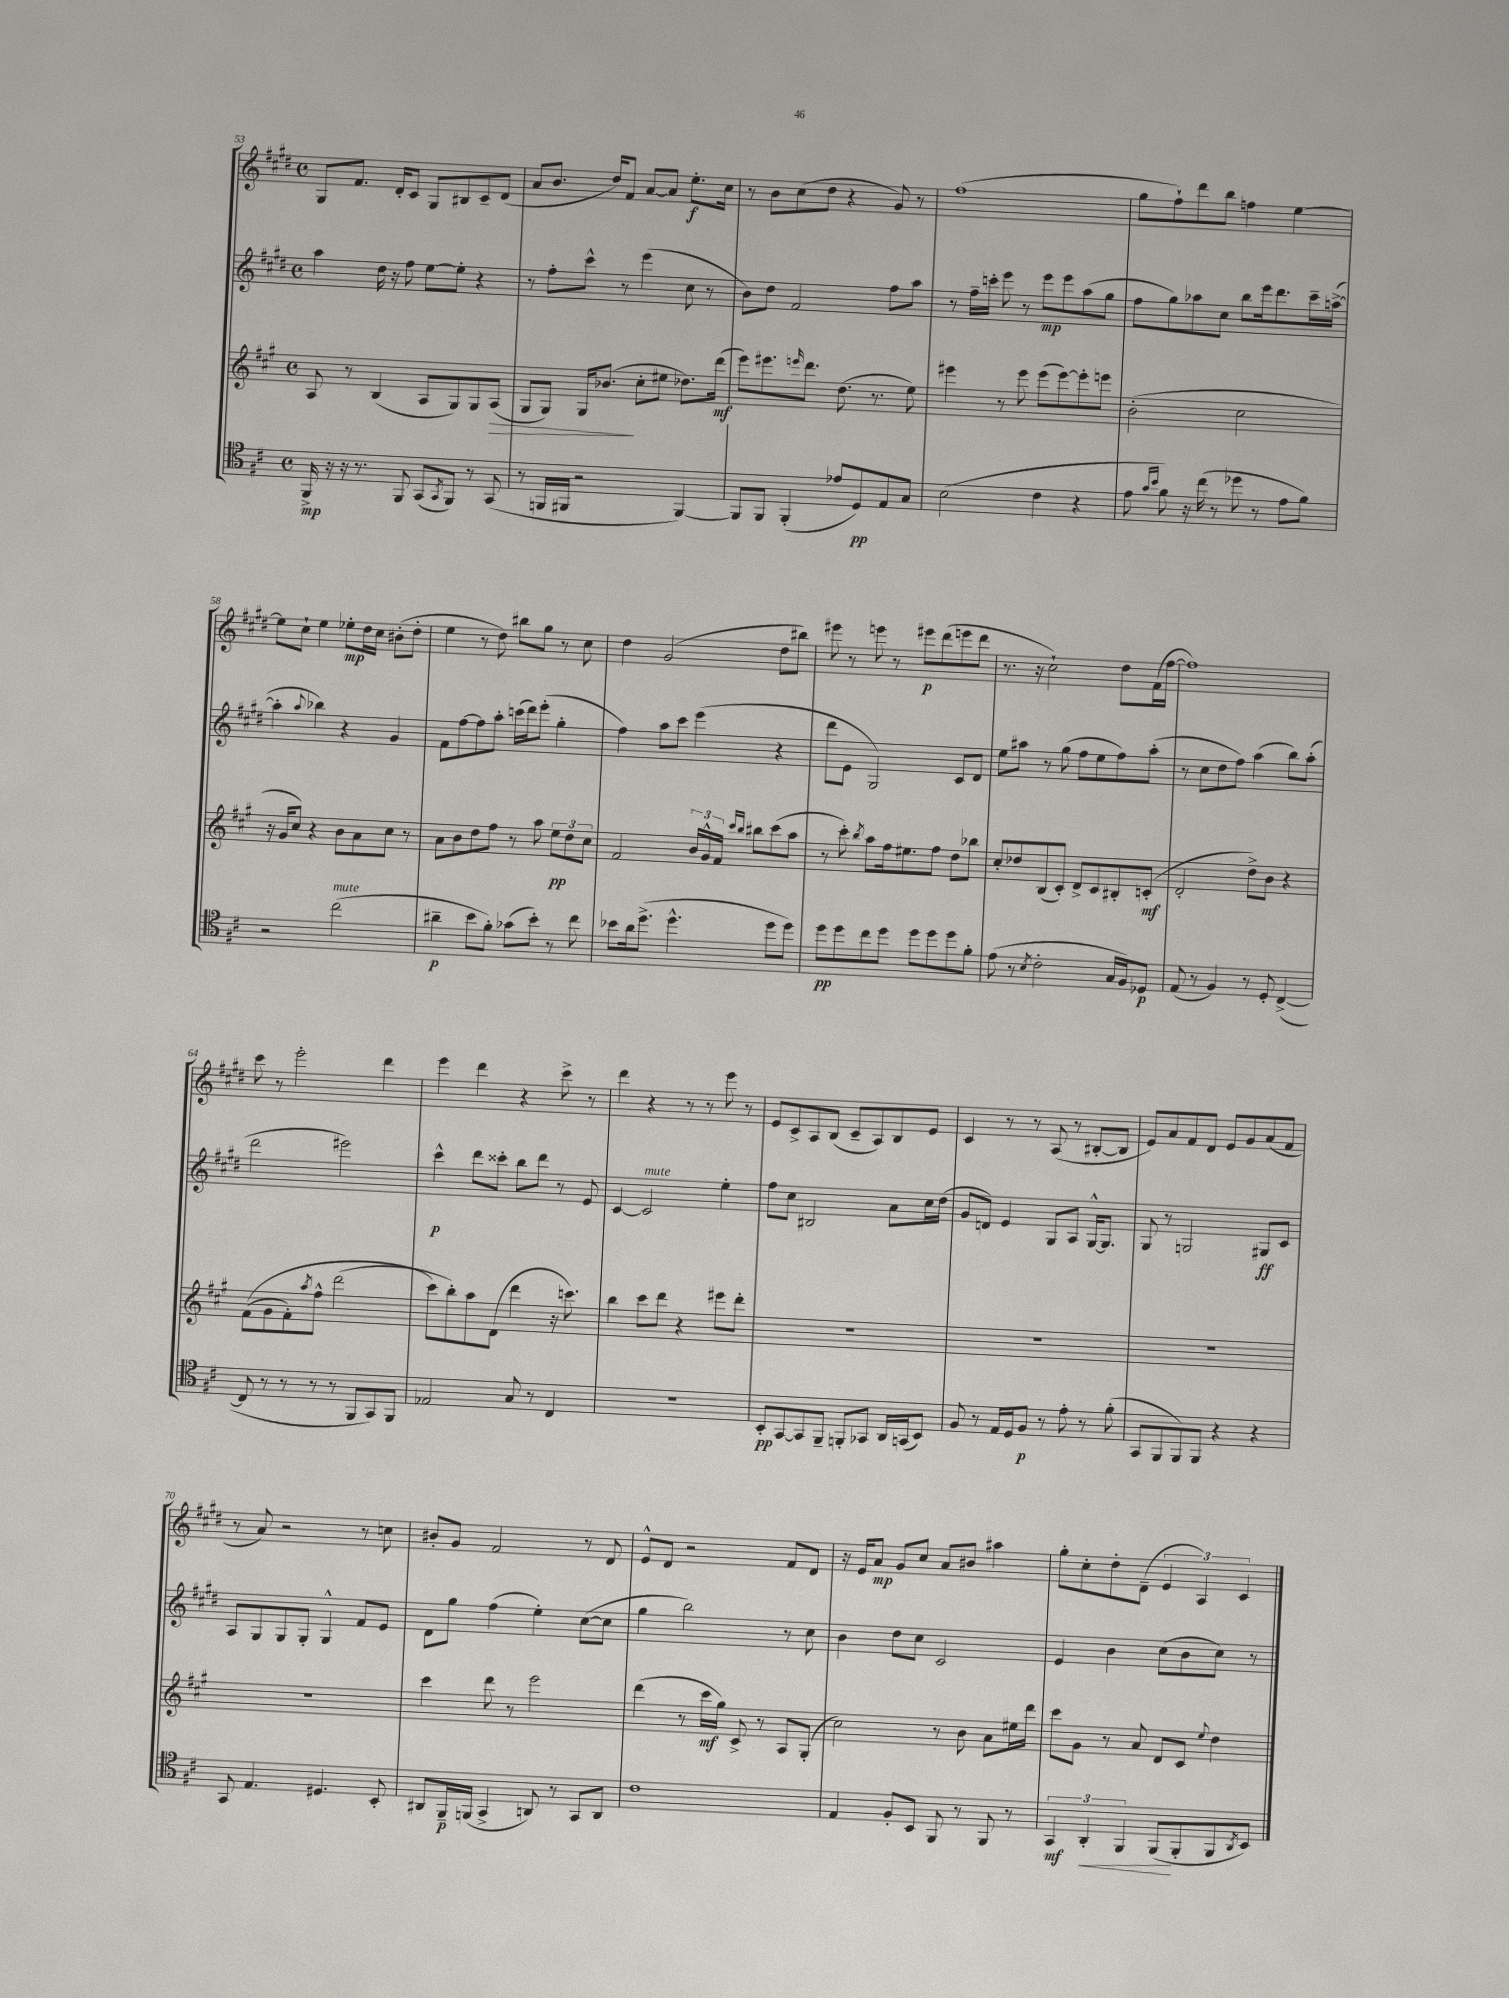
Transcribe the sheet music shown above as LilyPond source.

<<
\new StaffGroup <<
\new Staff = "s0" {
    \clef treble \key e \major \defaultTimeSignature \time 4/4
    gis8 fis'8. dis'16-. cis'8 gis8 bis8 cis'8-- dis'8( |
    a'8 b'8. dis''16) fis'8 a'8~ a'8 e''8.-.\f cis''16 |
    r8 b'8 cis''8( dis''8 r4 gis'8) r8 |
    fis''1( |
    gis''8 fis''8-!) dis'''8 b''8 f''4 e''4~ |
    e''8 cis''8-! e''4 ees''8-.\mp dis''16 cis''16 bis'8-.( dis''8-. |
    e''4 r8 dis''8) bis''8 gis''8 r8 cis''8 |
    dis''4 gis'2( dis''8 bis''8) |
    eis'''8 r8 e'''8 r8 eis'''8\p dis'''8( e'''8 dis'''8 |
    r8. r16 cis''2-!) dis''8 fis'16( fis''16~ |
    fis''1) |
    cis'''8 r8 e'''2-. dis'''4 |
    e'''4 dis'''4 r4 cis'''8-> r8 |
    dis'''4 r4 r8 r8 e'''8 r8 |
    e'8 cis'8-> a8 b8( cis'8-- a8) b8 e'8 |
    cis'4 r8 r8 a8( r8 bis8~-. bis8 |
    e'8) a'8 fis'8 dis'8 e'8 gis'8 a'8( fis'8 |
    r8 a'8) r2 r8 c''8 |
    bis'8-. gis'8 fis'2 r8 dis'8 |
    e'8-^ dis'8 r2 fis'8 dis'8 |
    r16 e'16 a'8\mp gis'8 cis''8 a'8 bis'8 ais''4 |
    gis''8-. cis''8-. dis''8-. dis'8--( \tuplet 3/2 { e'4 a4) cis'4 } \bar "|." |
}
\new Staff = "s1" {
    \clef treble \key e \major \defaultTimeSignature \time 4/4
    a''4 dis''16 r16 fis''8 e''8~ e''8-. r4 |
    r8 fis''8-. cis'''8-^ r8 e'''4( cis''8 r8 |
    b'8) dis''8 fis'2 fis''8 a''8 |
    r8 fis''16-- c'''16-. e'''8 r8 e'''8\mp e'''8 a''8( gis''8 |
    fis''8 gis''8) aes''8 cis''8 b''8 e'''16 dis'''8. cis'''16-- a''16~->( |
    a''4-. \appoggiatura { a''8 } bes''4) r4 gis'4 |
    fis'8 fis''8~ fis''8 a''8-. c'''16( dis'''16) e'''8-.( gis''4-. |
    fis''4) a''8 cis'''8 e'''4( r4 |
    dis'''8 e'8 gis2) cis'8 dis'8 |
    e''8 ais''8 r8 gis''8( fis''8 e''8 fis''8) ais''8-.( |
    r8 cis''8 dis''8 fis''8) a''4( b''8) a''8-.( |
    dis'''2 eis'''2) |
    cis'''4-^\p dis'''8 cisis'''8-. b''8 dis'''8 r8 e'8 |
    cis'4~ cis'2^\markup { \italic "mute" } e''4-. |
    fis''8 cis''8 bis2 a'8 cis''16 dis''16( |
    gis'8 d'8) e'4 gis8 a8 gis16~-^ gis8. |
    gis8 r8 g2 gis8\ff cis'8 |
    a8 gis8 gis8 gis8-. gis4-^ fis'8 e'8 |
    dis'8 gis''8 fis''4( e''4-.) cis''8~( cis''8 |
    gis''4 b''2) r8 cis''8 |
    b'4 dis''8 cis''8 cis'2 |
    e'4 b'4 cis''8( b'8 cis''8) r8 \bar "|." |
}
\new Staff = "s2" {
    \clef treble \key a \major \defaultTimeSignature \time 4/4
    a8 r8 b4( a8 gis8) gis8 a8\>( |
    gis8 gis8) gis16 bes'8.\!( cis''8-. eis''8 des''8.) d'''16\mf( |
    e'''8) eis'''8. \grace { e'''16 } d'''8. d''8.( r8. e''8) |
    eis'''4 r8 eis'''8 eis'''8( eis'''8~) eis'''8-. e'''8 |
    b'2-.( cis''2 |
    r16 gis'16 cis''8) r4 b'8 a'8 cis''8 r8 |
    a'8 b'8 d''8 fis''8 r8 a''8 \tuplet 3/2 { e''8\pp d''8 cis''8 } |
    fis'2 \tuplet 3/2 { b'16 gis'16-^ fis'16 } \grace { cis'''16 b''16 } bis''8 cis'''8( a''8 |
    r8 cis'''8-.) \acciaccatura { b''8 } a''8 fis''16 eis''8. fis''8 d''8 bes''8 |
    cis''8-. des''8 b8( cis'8-.) d'8-> cis'8 bis8-. c'8-.\mf( |
    d'2-. d''8->) b'8 r4 |
    fis'8(\( gis'8 fis'8-.) \acciaccatura { a''8 } fis''8-^ d'''2( |
    cis'''8\) b''8-.) a''8 d'8( d'''4 r16 c'''8.) |
    b''4 cis'''8 d'''8 r4 eis'''8 d'''8-. |
    R1 |
    R1 |
    R1 |
    R1 |
    cis'''4 d'''8 r8 e'''2 |
    d'''4( r8 cis'''16\mf gis''16) cis'8-> r8 a8 gis8-.( |
    cis''2) r8 b'8 a'8 eis''16 d'''16 |
    cis'''8 gis'8 r8 a'8 d'8 cis'8 \appoggiatura { e''8 } d''4 \bar "|." |
}
\new Staff = "s3" {
    \clef tenor \key d \major \defaultTimeSignature \time 4/4
    fis,16->\mp r16 r16 r8. fis,8 g,8( \acciaccatura { g,8 } fis,8) r8 g,8( |
    r8 f,16 fis,16 r2 fis,4~) |
    fis,8 fis,8 fis,4-.( ees'8 d8\pp) e8 g8 |
    b2( cis'4 r4 |
    e'8 \grace { g'16 b'16 } fis'8) r16 cis''16( r8 des''8 r8 e'8 fis'8) |
    r2 cis''2^\markup { \italic "mute" }( |
    ais'4--\p b'8 fis'8-.) ges'8( b'8-.) r8 cis''8 |
    bes'8 a'16 d''8.->( d''4.-^ d''8 d''8) |
    d''8\pp d''8 cis''8 d''8 d''8 d''8 d''8 fis'8-. |
    e'8( r8 \acciaccatura { b8 } cis'2-. g16 fis16) des8\p |
    e8( r8 fis4) r8 d8-. cis4~->( |
    cis8 r8 r8 r8 r8 fis,8 g,8) fis,8 |
    ees2 g8 r8 cis4 |
    R1 |
    b,8-.\pp g,8~ g,8 fis,8-- f,8-. ges,8 a,16 g,16( b,8) |
    fis8 r8 e16 d16 fis8\p r8 e'8-. r8 fis'8-.( |
    g,8 fis,8 fis,8) fis,8 r4 r4 |
    g,8 e4. dis4. b,8-. |
    ais,8 fis,16--\p f,16( g,4-> a,8) r8 g,8 a,8 |
    cis'1 |
    e4 fis8-. b,8 fis,8 r8 fis,8 r8 |
    \tuplet 3/2 { g,4\mf a,4-.\< fis,4 } fis,8\!( fis,8-. fis,8 \acciaccatura { a,8 } b,8) \bar "|." |
}
>>
>>
\layout { \context { \Score currentBarNumber = #53 } }
